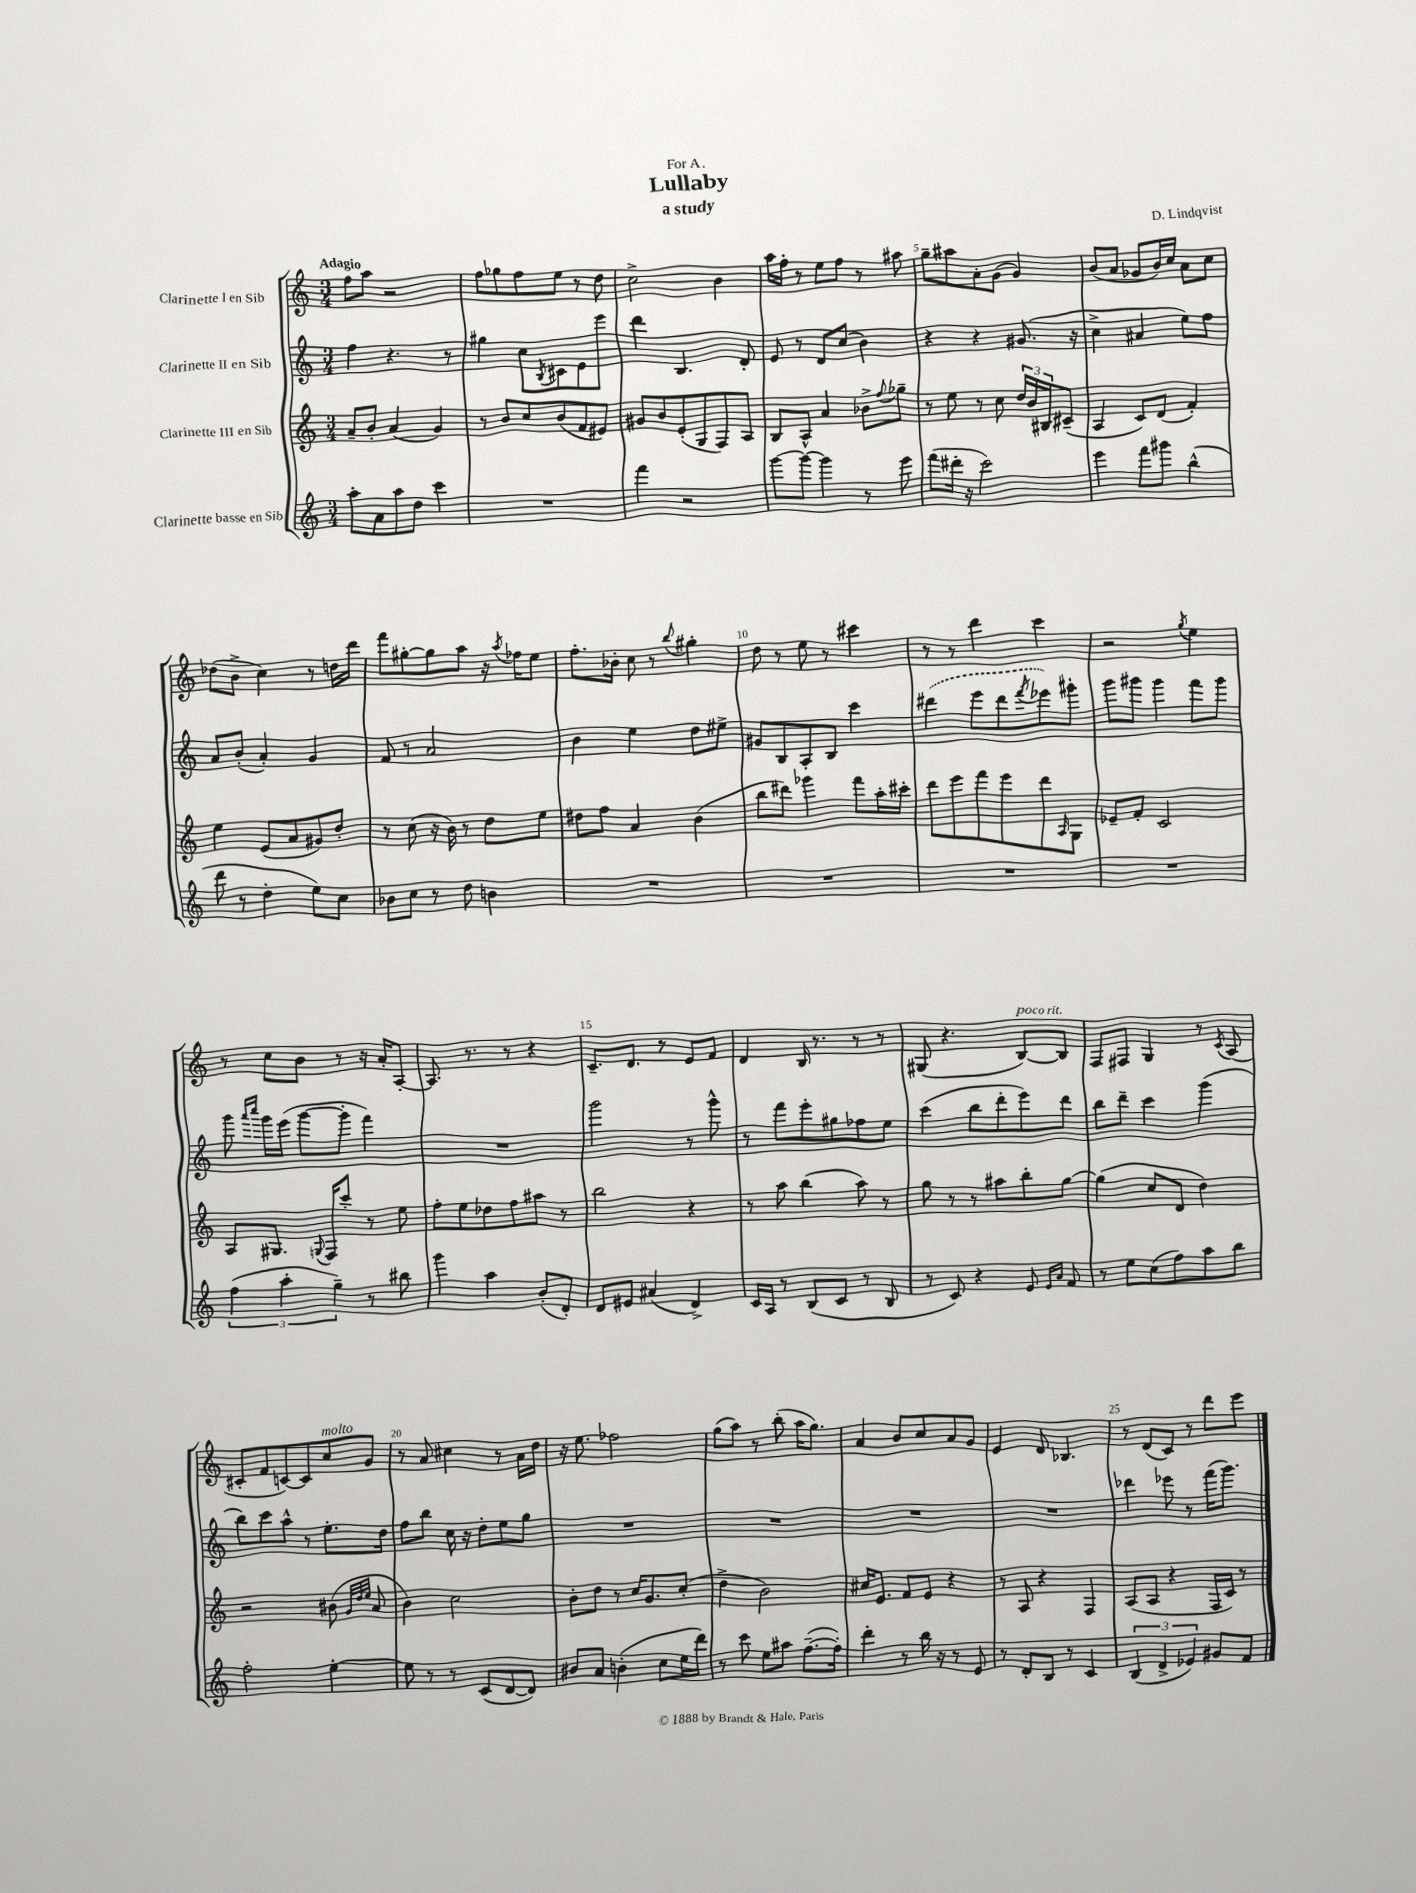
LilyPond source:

\header { title = "Lullaby" composer = "D. Lindqvist" subtitle = "a study" dedication = "For A." }
<<
\new StaffGroup <<
\new Staff = "s0" \with { instrumentName = "Clarinette I en Sib" } {
    \clef treble \key c \major \numericTimeSignature \time 3/4 \tempo "Adagio"
    f''8 a''8 r2 |
    f''8 ges''8 f''8 e''8 r8 d''8 |
    c''2-> b'4 |
    a''16 f''16-. r8 e''8 f''8 r8 ais''8 |
    g''8-- ais''8 a'8-. g'8( g'4) |
    b'8( a'8 ges'8 b'16) c''16 a'8 c''8 |
    des''8( b'8-> c''4) r8 d''16 d'''16 |
    f'''8 gis''8~-. gis''8 a''8 r16 \acciaccatura { a''8 } fes''16 e''8 |
    f''8.-. bes'16-. c''8 r8 \appoggiatura { b''8 } gis''4-. |
    d''8 r8 e''8 r8 cis'''4 |
    r8 r8 d'''4 c'''4 |
    r2 \acciaccatura { g''8 } e''4 |
    r8 c''8 b'8 r8 r16 a'16-. a8~-. |
    a8. r8. r8 r4 |
    c'8.-- d'8. r8 e'8 f'8 |
    d'4 b16 r8. r8 r8 |
    gis8( r4. b8~^\markup { \italic "poco rit." }) b8 |
    f8 fis8 g4 r8 \acciaccatura { c'8 } a8( |
    cis'8-. f'8 c'8~) c'8 c''8^\markup { \italic "molto" } g'8 |
    r8 a'8 cis''4 r8 a'16 d''16 |
    r16 e''8. fes''2 |
    g''8( a''8) r8 b''8-.( a''16 g''8.) |
    a'4 b'8 c''8 a'8 g'8 |
    e'4 d'8 bes4. |
    r8 d'8( c'8) r8 d'''8 e'''8 \bar "|." |
}
\new Staff = "s1" \with { instrumentName = "Clarinette II en Sib" } {
    \clef treble \key c \major \numericTimeSignature \time 3/4
    f''4 r4. r8 |
    gis''4 c''8 \acciaccatura { b8 } cis'8 e'8 e'''8 |
    d'''4 b4. d'8-. |
    e'8 r8 d'8 c''8( b'4) |
    r4 r4 gis'8.( r16 |
    c''4-> ais'4 e''8) f''8 |
    a'8 b'8-.( a'4-.) g'4 |
    f'8 r8 a'2 |
    b'4 e''4 d''8 eis''8-> |
    gis'8 b8 a8-. b8 c'''4 |
    \once \slurDashed dis'''4( e'''8 dis'''8 \acciaccatura { f'''8 } ees'''8) gis'''8-. |
    g'''8 gis'''8 gis'''4 f'''8 gis'''8 |
    g'''8 \grace { a'''16 c''''16 } g'''16 e'''16( g'''8~ g'''8-. f'''4) |
    R2. |
    g'''2 r8 g'''8-^ |
    r8 f'''8 e'''8-. gis''8 fes''8 e''8 |
    c'''4( b''8 d'''8-. e'''8) d'''8 |
    b''8 d'''8-- c'''4 g'''4( |
    b''8) c'''8 a''8-^ r8 e''8.-. d''16 |
    f''8 b''8 c''16 r16 d''8-. e''8 g''8 |
    R2. |
    R2. |
    R2. |
    R2. |
    des'''4 ees'''8 r8 f'''16( g'''8.) \bar "|." |
}
\new Staff = "s2" \with { instrumentName = "Clarinette III en Sib" } {
    \clef treble \key c \major \numericTimeSignature \time 3/4
    a'8-- b'8-. a'4( g'4) |
    r8 b'8 c''8 b'8( f'8 eis'8) |
    gis'8 b'8 e'8-.( g8 f8) a8 |
    b8 a8-^ a'4 bes'8-> \appoggiatura { f''8 } ges''8-- |
    r8 e''8 r8 c''8 \tuplet 3/2 { d''16 b'16 bis16 } cis'8--( |
    a4 c'8) d'8( f'4-.) |
    e''4 e'8( a'8 gis'8) d''8-. |
    r8 c''8( r16 b'16) r8 d''8 e''8 |
    dis''8 f''8 a'4 b'4( |
    b''8 dis'''8) ges'''4 f'''8 a''16-. cis'''16-. |
    d'''8 e'''8 f'''8 e'''8 d'''8 \grace { a16 } g8 |
    ees'8-- f'8-. c'2 |
    a8 gis8. \appoggiatura { g8 } f16 c'''8-. r8 e''8 |
    f''8-. e''8 des''8 f''8 ais''8 r8 |
    b''2 r4 |
    r8 a''8 b''4( a''8) r8 |
    g''8 r8 r8 ais''8 b''8-. g''8~ |
    g''4( c''8 d'8 d''4) |
    r2 bis'8( \grace { g'32 d''32 e''32 } a'8 |
    b'4) c''2 |
    b'8-. d''8 r8 c''16 g'8. c''8-.( |
    d''4-> b'2) |
    cis''16 e'8. f'8 e'8 r4 |
    r8 a8 r4 f4 |
    a8( a8 r4 f16 c'16) r8 \bar "|." |
}
\new Staff = "s3" \with { instrumentName = "Clarinette basse en Sib" } {
    \clef treble \key c \major \numericTimeSignature \time 3/4
    a''8-. a'8 a''8 d''8 c'''4 |
    R2. |
    f'''4 r2 |
    g'''8~ g'''8~ g'''4 r8 e'''8 |
    f'''8( dis'''16-. r16 c'''2) |
    e'''4 f'''8 gis'''8 b''4-^( |
    d'''8 r8 d''4-. e''8) c''8 |
    bes'8 c''8 r8 d''8 b'4 |
    R2. |
    R2. |
    R2. |
    R2. |
    \tuplet 3/2 { f''4( a''4-. g''4--) } r8 bis''8 |
    g'''4 a''4 b'8-.( d'8-.) |
    d'8 eis'8 ais'4( d'4->) |
    c'16 a16 r8 b8( c'8 r8 b8 |
    r8 c'8) r4 e'8 \grace { e'16 a'16 } f'8 |
    r8 e''8 c''8( f''8) a''8 b''8 |
    f''2-. e''4~-. |
    e''8 r8 r8 c'8( d'8~ d'8) |
    bis'8 a'8 b'4-.( c''8 e''16 d'''16) |
    r8 c'''8 e''8 ais''8 f''8.~--( f''16-.) |
    d'''4-. r8 b''16 r16 r8 e'8 |
    r8 d'8-. b8 r8 c'4 |
    \tuplet 3/2 { b4( d'4-> ees'4) } gis'8 f'8 \bar "|." |
}
>>
>>
\layout { \context { \Score \override BarNumber.break-visibility = ##(#f #t #t) barNumberVisibility = #(every-nth-bar-number-visible 5) } }
